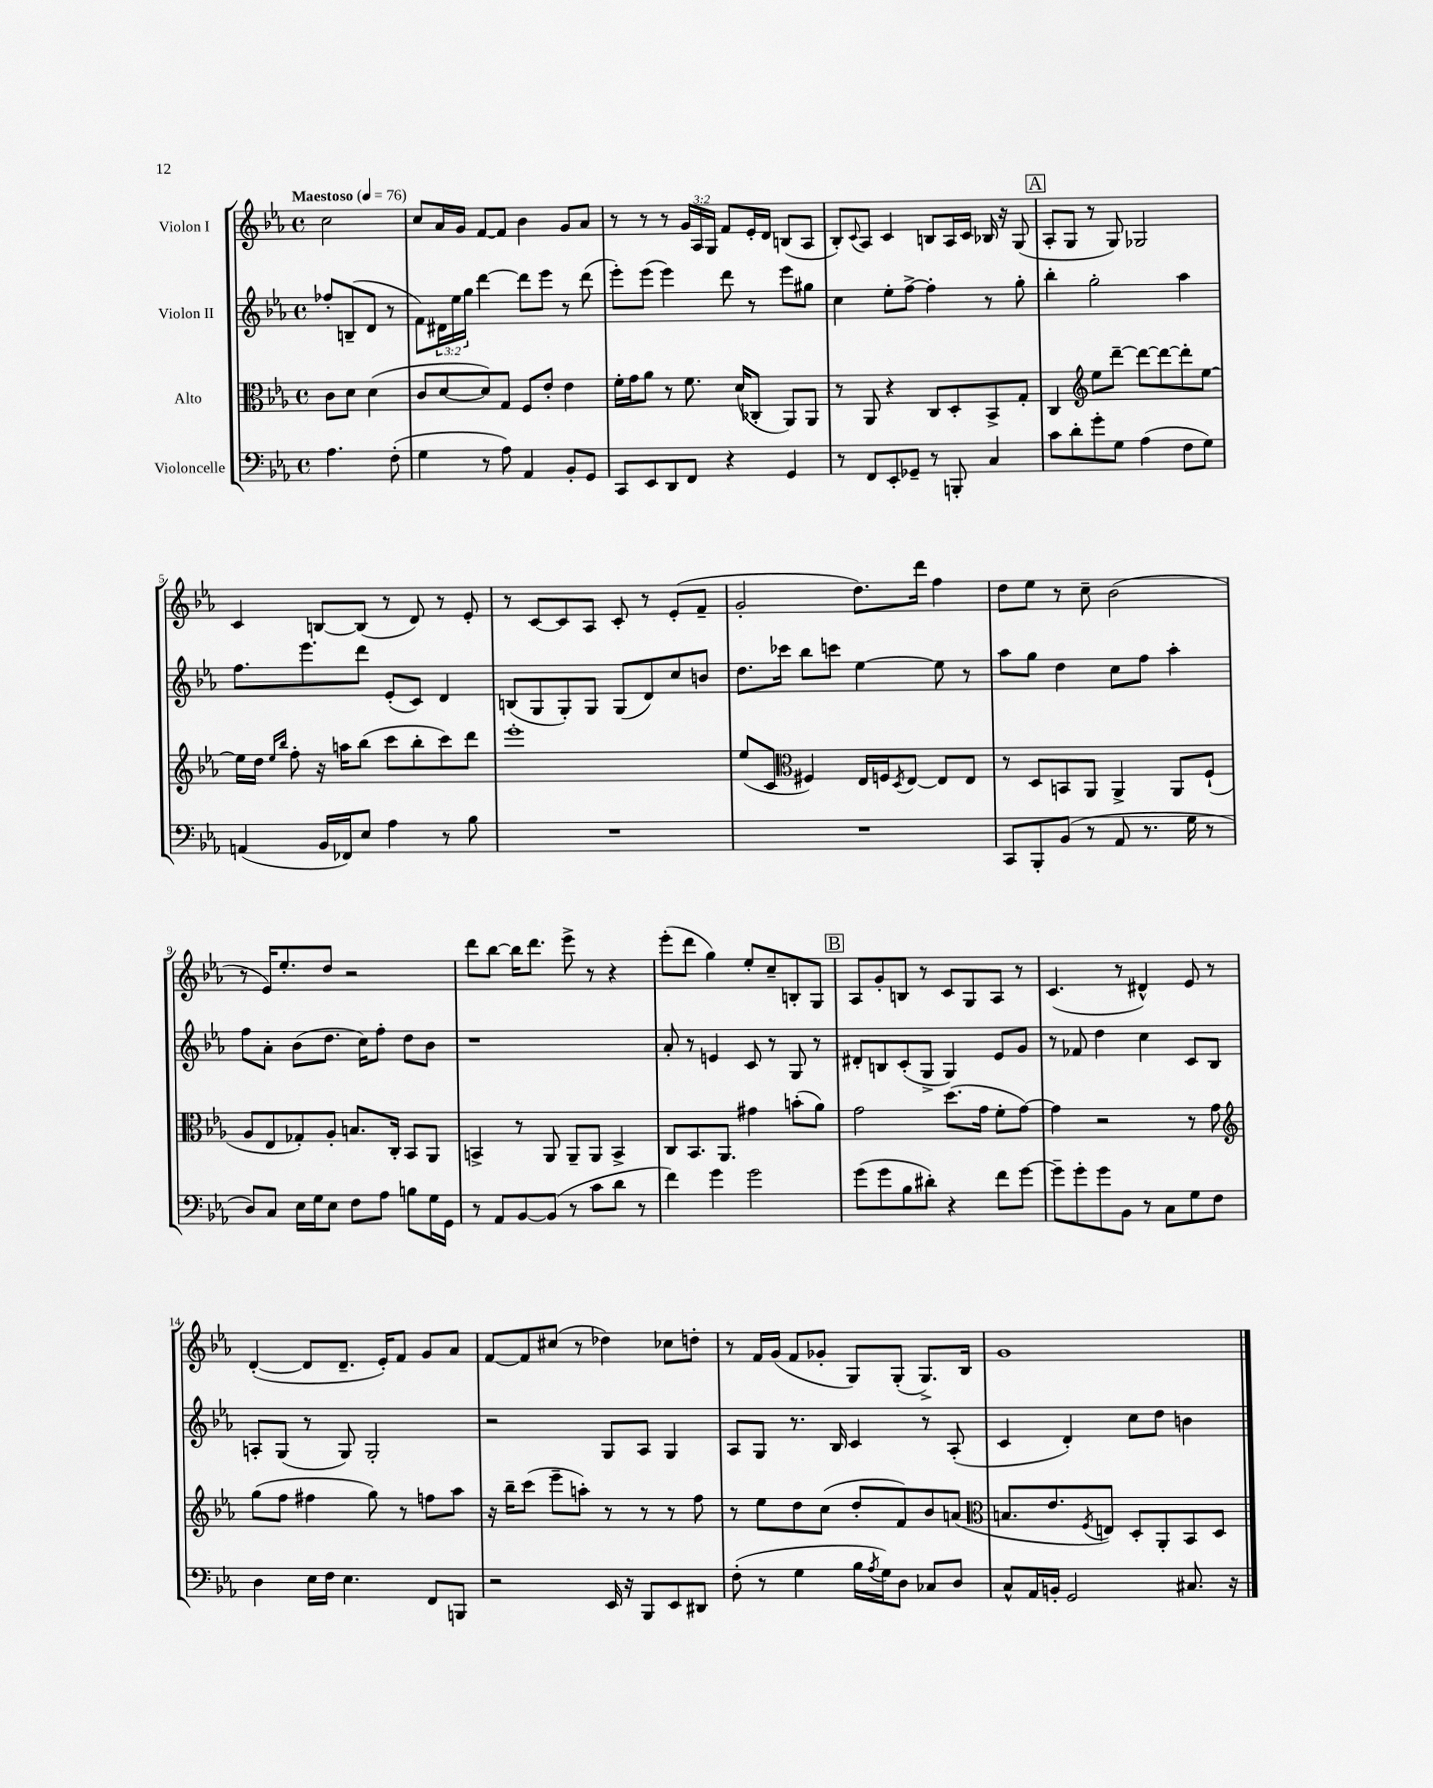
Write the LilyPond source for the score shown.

<<
\new StaffGroup <<
\new Staff = "s0" \with { instrumentName = "Violon I" } {
    \clef treble \key ees \major \defaultTimeSignature \time 4/4 \override Staff.TupletNumber.text = #tuplet-number::calc-fraction-text \partial 2 \tempo "Maestoso" 4 = 76
    c''2 |
    c''8 aes'16 g'16 f'8~ f'8 bes'4 g'8 aes'8 |
    r8 r8 r8 \tuplet 3/2 { g'16 aes16 g16 } f'8 ees'16-. d'16 b8( aes8 |
    bes8-.) \appoggiatura { c'8 } aes8 c'4 b8 aes16 c'16 bes16 r16 g8( |
    \mark \markup { \box "A" } aes8-. g8 r8 g8) ges2 |
    c'4 b8~ b8( r8 d'8) r8 ees'8-. |
    r8 c'8~ c'8 aes8 c'8-. r8 ees'8-.( f'8-- |
    g'2-. d''8.) d'''16 f''4 |
    d''8 ees''8 r8 c''8-- bes'2( |
    r8 ees'16) ees''8.-. d''8 r2 |
    d'''8 bes''8~ bes''16 d'''8. ees'''8-> r8 r4 |
    ees'''8-.( d'''8 g''4) ees''8-. c''8-- b8-. g8 |
    \mark \markup { \box "B" } aes8 g'8-. b8 r8 c'8 g8 aes8 r8 |
    c'4.( r8 dis'4-^) ees'8 r8 |
    d'4~-.( d'8 d'8.-- ees'16-.) f'8 g'8 aes'8 |
    f'8~ f'8 cis''8( r8 des''4) ces''8 d''8-. |
    r8 f'16 g'16( f'8 ges'8-. g8) g8-.( g8.->) bes16 |
    g'1 \bar "|." |
}
\new Staff = "s1" \with { instrumentName = "Violon II" } {
    \clef treble \key ees \major \defaultTimeSignature \time 4/4 \override Staff.TupletNumber.text = #tuplet-number::calc-fraction-text \partial 2
    fes''8-. b8--( d'8 r8 |
    f'8) \tuplet 3/2 { dis'16 ees''16 g''16 } d'''4~ d'''8 ees'''8 r8 d'''8( |
    ees'''8-.) ees'''8( ees'''4) d'''8 r8 ees'''8 gis''8 |
    c''4 ees''8-. f''8~-> f''4-. r8 g''8-. |
    \mark \markup { \box "A" } bes''4-. g''2-. aes''4 |
    f''8. ees'''8. d'''8 ees'8-.( c'8) d'4 |
    b8( g8 g8-.) g8 g8( d'8) c''8 b'8 |
    d''8. ces'''16 bes''8 c'''8 ees''4~ ees''8 r8 |
    aes''8 g''8 d''4 c''8 f''8 aes''4-. |
    f''8 aes'8-. bes'8( d''8. c''16) f''8-. d''8 bes'8 |
    r1 |
    aes'8-. r8 e'4 c'8 r8 g8 r8 |
    \mark \markup { \box "B" } dis'8-. b8 c'8-.( g8-> g4) ees'8 g'8 |
    r8 fes'8 d''4 c''4 c'8 bes8 |
    a8-. g8( r8 g8) g2-. |
    r2 g8 aes8 g4 |
    aes8 g8 r8. bes16 c'4 r8 aes8-.( |
    c'4 d'4-.) c''8 d''8 b'4 \bar "|." |
}
\new Staff = "s2" \with { instrumentName = "Alto" } {
    \clef alto \key ees \major \defaultTimeSignature \time 4/4 \partial 2
    c'8 d'8 d'4( |
    c'8 d'8~ d'8) g8 f8 ees'8-. ees'4 |
    f'16-. g'16 aes'8 r8 f'8. d'16( ces8-. aes,8) aes,8 |
    r8 aes,8 r4 c8 d8-. bes,8-> g8-. |
    \mark \markup { \box "A" } c4 \clef treble ees''8 d'''8~-- d'''8~ d'''8~ d'''8-. ees''8~ |
    ees''16 d''16 \grace { ees''16 bes''16 } f''8-. r16 a''16 bes''8( c'''8 bes''8-. c'''8) d'''8 |
    ees'''1-. |
    ees''8( c'8 \clef alto fis4) ees16 f16 \acciaccatura { d8 } ees8~ ees8 ees8 |
    r8 d8 b,8 aes,8 aes,4-> aes,8 f8-!( |
    aes8 ees8 ges8-.) aes8-. b8. c16-. bes,8 aes,8 |
    b,4-> r8 aes,8 aes,8-- aes,8 b,4-> |
    c8 bes,8. aes,8. gis'4 b'8-.( aes'8) |
    \mark \markup { \box "B" } g'2 d''8.( g'16 f'8-. g'8~) |
    g'4 r2 r8 g'8 |
    \clef treble g''8( f''8 fis''4 g''8) r8 f''8 aes''8 |
    r16 bes''16-- c'''8( ees'''8-- a''8-.) r8 r8 r8 f''8 |
    r8 ees''8 d''8 c''8( d''8-. f'8) bes'8 a'8( |
    \clef alto b8. ees'8. \acciaccatura { f8 } e8) d8-. aes,8-. bes,8 d8 \bar "|." |
}
\new Staff = "s3" \with { instrumentName = "Violoncelle" } {
    \clef bass \key ees \major \defaultTimeSignature \time 4/4 \partial 2
    aes4. f8-.( |
    g4 r8 aes8) aes,4 bes,8-. g,8 |
    c,8 ees,8 d,8 f,8 r4 g,4 |
    r8 f,8 ees,8-. ges,8-- r8 b,,8-. c4 |
    \mark \markup { \box "A" } c'8 d'8-. g'8-. g8 aes4( f8 g8) |
    a,4( bes,16 fes,16) ees8 aes4 r8 bes8 |
    R1 |
    R1 |
    c,8 bes,,8-. bes,8( r8 aes,8 r8. g16 r8 |
    d8) c8 ees16 g16 ees8 f8 aes8 b8 g16 g,16 |
    r8 aes,8 bes,8~ bes,8( r8 c'8 d'8 r8 |
    f'4) g'4 g'2 |
    \mark \markup { \box "B" } g'8( g'8 bes8 dis'8-.) r4 f'8 g'8~ |
    g'8-- g'8-. g'8 bes,8 r8 c8 g8 f8 |
    d4 ees16 f16 ees4. f,8 b,,8 |
    r2 ees,16 r16 bes,,8 ees,8 dis,8 |
    f8-.( r8 g4 bes16 \acciaccatura { aes8 } g16) d8 ces8 d8 |
    c8-^ aes,16 b,16-. g,2 cis8. r16 \bar "|." |
}
>>
>>
